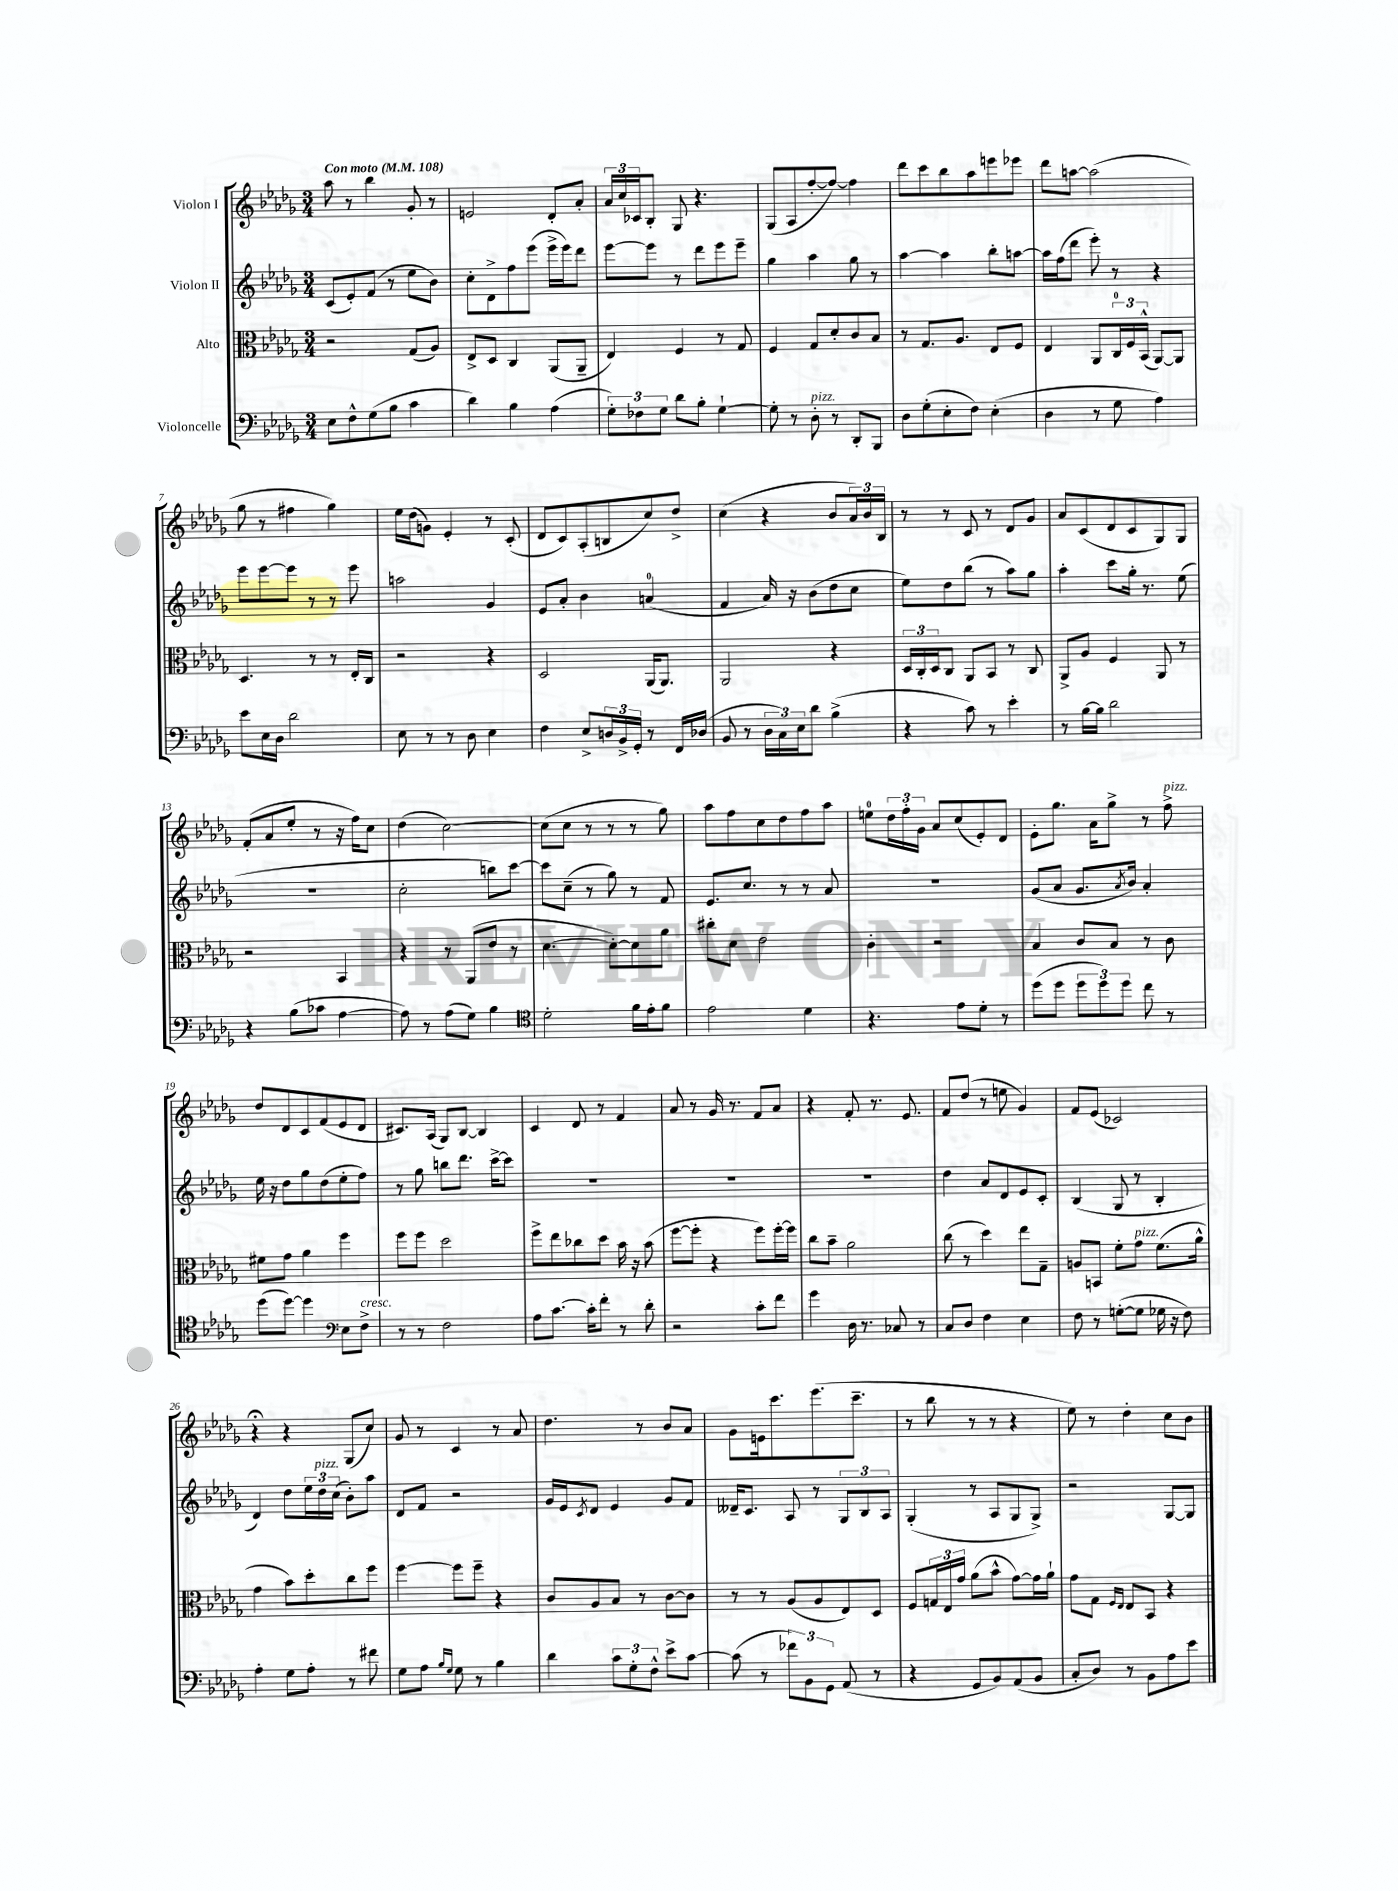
<<
\new StaffGroup <<
\new Staff = "s0" \with { instrumentName = "Violon I" } {
    \clef treble \key des \major \numericTimeSignature \time 3/4 \tempo "Con moto" 4 = 108
    aes''8 r8 bes''4 ges'8-. r8 |
    e'2 des'8-. aes'8-. |
    \tuplet 3/2 { aes'16 c''16 ces'16 } bes8-. ges8 r4. |
    ges8( aes8 f''8~-. f''8~) f''4 |
    des'''8 c'''8 bes''8 aes''8 e'''8 ees'''8 |
    des'''8 a''8~ a''2( |
    ges''8 r8 fis''4 ges''4) |
    ees''16 des''16( g'8) ees'4-. r8 c'8-.( |
    des'8 c'8) aes8-.( b8 c''8) des''8-> |
    c''4( r4 bes'8 \tuplet 3/2 { aes'16) bes'16 bes16 } |
    r8 r8 c'8 r8 des'8 ges'8 |
    aes'8 c'8( des'8 c'8 ges8) ges8 |
    f'8-.( aes'8 ees''8-. r8 r16 f''16) c''8 |
    des''4( c''2~) |
    c''8( c''8 r8 r8 r8 ges''8) |
    aes''8 f''8 c''8 des''8 f''8 aes''8 |
    e''8-0 \tuplet 3/2 { des''16 f''16-. ges'16 } aes'8 c''8( ees'8-.) des'8 |
    ees'8-. ges''8. aes'16 ges''8-> r8 f''8->^\markup { \italic "pizz." } |
    des''8 des'8 c'8 f'8( ees'8 des'8 |
    cis'8.) aes16( ges8) bes8~ bes4 |
    c'4 des'8 r8 f'4 |
    aes'8 r8 ges'16 r8. f'8 aes'8 |
    r4 f'8-. r8. ees'8. |
    f'8 des''8( r8 e''8 ges'4) |
    f'8 ees'8( ces'2) |
    r4\fermata r4 ges8( c''8) |
    ges'8 r8 c'4 r8 aes'8 |
    des''4. r8 bes'8 aes'8 |
    ges'8 e'16 c'''8. ees'''8.( c'''8.-- |
    r8 bes''8 r8 r8 r4 |
    ees''8) r8 des''4-. c''8 bes'8 \bar "|." |
}
\new Staff = "s1" \with { instrumentName = "Violon II" } {
    \clef treble \key des \major \numericTimeSignature \time 3/4
    c'8( ees'8-.) f'8( r8 ees''8 bes'8) |
    c''8-. des'8-> f''8 ees'''8( ees'''16-> ees'''16) des'''8 |
    ees'''8~ ees'''8 r8 des'''8 ees'''8 ees'''8-- |
    ges''4 aes''4 ges''8 r8 |
    aes''4~ aes''4 bes''8-. a''8~ |
    a''16 f''16( des'''8 ees'''8-.) r8 r4 |
    ees'''8 ees'''8~ ees'''8 r8 r8 ees'''8 |
    a''2 ges'4 |
    ees'8 aes'8-. bes'4 a'4-0( |
    f'4 aes'16) r16 bes'8( des''8 c''8 |
    ees''8) des''8 bes''8( r8 aes''8) ges''8 |
    aes''4-. c'''8 ges''16-. r8. ees''8( |
    R2. |
    c''2-. b''8) c'''8~ |
    c'''8 c''8--( r8 ges''8) r8 f'8 |
    ees'8. c''8. r8 r8 aes'8 |
    R2. |
    ges'8( aes'8 ges'8. \acciaccatura { aes'8 } bes'16) aes'4-. |
    ees''16 r16 des''8 ges''8 des''8( ees''8-. f''8) |
    r8 ges''8 b''8 des'''8. c'''16~-> c'''8 |
    R2. |
    R2. |
    R2. |
    des''4 aes'8 des'8 ees'8 c'8-. |
    bes4( ges8 r8 bes4-. |
    des'4) des''8 \tuplet 3/2 { ees''16 des''16^\markup { \italic "pizz." } c''16( } bes'8-.) aes''8 |
    des'8 f'8 r2 |
    ges'16 ees'16 \acciaccatura { c'8 } des'8 ees'4 ges'8 f'8 |
    deses'16-- c'8. aes8 r8 \tuplet 3/2 { ges8 bes8 aes8 } |
    ges4-.( r8 aes8 ges8 ges8->) |
    r2 ges8~ ges8 \bar "|." |
}
\new Staff = "s2" \with { instrumentName = "Alto" } {
    \clef alto \key des \major \numericTimeSignature \time 3/4
    r2 ges8( aes8) |
    ees8-> des8 c4 aes,8( aes,8-- |
    ees4) f4 r8 ges8 |
    f4 ges8 des'8-. c'8 bes8 |
    r8 ges8. aes8. ees8 f8 |
    ees4 aes,8 \tuplet 3/2 { c16-0 f16 bes,16-^( } aes,8~) aes,8 |
    des4. r8 r8 ees16-. c16 |
    r2 r4 |
    des2 aes,16( aes,8.) |
    aes,2 r4 |
    \tuplet 3/2 { des16 c16-. des16 } c8 aes,8 bes,8 r8 c8 |
    aes,8-> aes8 f4 aes,8 r8 |
    r2 bes,4 |
    r4 r8 aes,8( ees'8 r8 |
    des'4.~ des'8~-.) des'8 aes'8 |
    cis''8-. des'8 ees'2 |
    c'4-. r2 |
    bes4 c'8 bes8 r8 c'8 |
    fis'8 ges'8 aes'4 f''4 |
    f''8 f''8 des''2 |
    f''8-> ees''8 ces''8 des''8 bes'16 r16 bes'8( |
    f''8~ f''8-. r4 f''8) f''16~-. f''16 |
    c''8 bes'8-- aes'2 |
    c''8( r8 des''4) ees''8 ges8-- |
    a8 b,8 f'8-. ges'8^\markup { \italic "pizz." } f'8.( aes'16-^ |
    ges'4 bes'8) des''8-. c''8 f''8 |
    f''4~ f''8 f''8-- r4 |
    c'8 aes8 bes8 r8 c'8~ c'8 |
    r8 r8 aes8( aes8 ees8) des8 |
    f8 \tuplet 3/2 { g16 ees16 ges'16 } aes'8( bes'8-^ ges'8~) ges'16 aes'16-! |
    ges'8 ges8 \grace { f16 ees16 } ees8 bes,8 r4 \bar "|." |
}
\new Staff = "s3" \with { instrumentName = "Violoncelle" } {
    \clef bass \key des \major \numericTimeSignature \time 3/4
    ees8 f8-^ ges8( bes8 c'4 |
    des'4) bes4 aes4( |
    \tuplet 3/2 { ges8-.) fes8 ges8 } des'8 bes8-. ges4~-! |
    ges8-. r8 des8-.^\markup { \italic "pizz." } r8 des,8-. bes,,8 |
    des8 ges8-.( ees8-. f8) ees4-.( |
    des4 r8 ges8 aes4) |
    ees'8 ees16 des16 des'2 |
    ees8 r8 r8 des8 ees4 |
    f4 ees8-> \tuplet 3/2 { d16 bes,16-> ges,16-. } r8 f,16 des16( |
    bes,8 r8 \tuplet 3/2 { des16 c16) ees16 } des'8 bes4->( |
    r4 c'8) r8 ees'4-. |
    r8 bes16~ bes16 des'2 |
    r4 bes8( ces'8 aes4~ |
    aes8) r8 aes8( ges8) bes4 |
    \clef tenor des'2-. f'16 ees'16-. f'8 |
    ees'2 des'4 |
    r4. ees'8 des'8-. r8 |
    des''8( des''8 \tuplet 3/2 { des''8 des''8) des''8 } c''8 r8 |
    des''8( des''8~) des''4 \clef bass ees8 f8->^\markup { \italic "cresc." } |
    r8 r8 f2 |
    aes8 c'8.~ c'16-. f'8-. r8 des'8-. |
    r2 c'8-. f'8 |
    ges'4 des16 r8. ces8 r8 |
    c8 des8 f4 ees4 |
    f8 r8 g8~-.( g8 ges16 r16 f8) |
    aes4-. ges8 aes8-. r8 fis'8 |
    ges8 aes8 \grace { bes16 ges16 } ges8 r8 bes4 |
    des'4 \tuplet 3/2 { c'8 ges8-. f8-^ } ees'8-> c'8~ |
    c'8( r8 \tuplet 3/2 { fes'8) bes,8 ges,8 } aes,8( r8 |
    r4 ges,8 bes,8) aes,8( bes,8 |
    c8-. des8) r8 bes,8 aes8 ees'8 \bar "|." |
}
>>
>>
